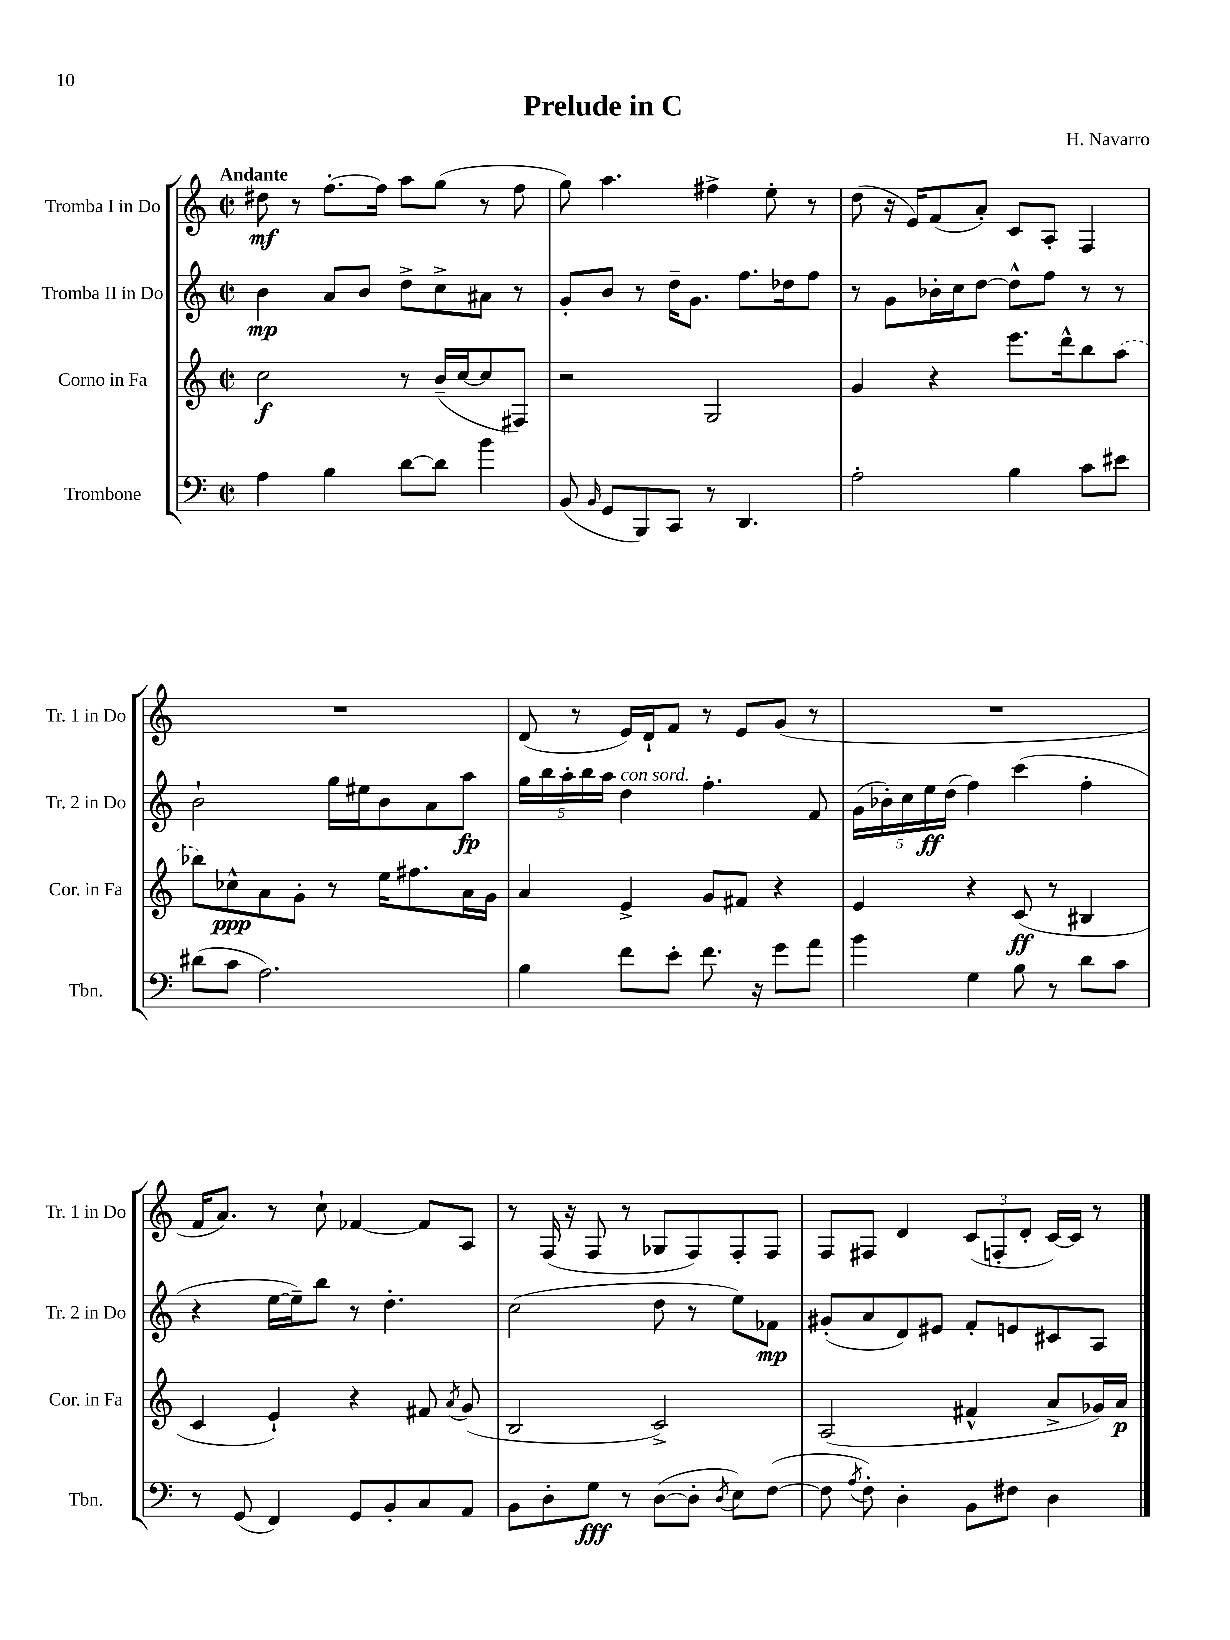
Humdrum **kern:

**kern	**kern	**kern	**kern
*staff4	*staff3	*staff2	*staff1
*clefF4	*clefG2	*clefG2	*clefG2
*k[]	*k[]	*k[]	*k[]
*M2/2	*M2/2	*M2/2	*M2/2
*met(c|)	*met(c|)	*met(c|)	*met(c|)
4A	2cc	4b	8dd#
.	.	.	8r
4B	.	8a	[8.ff'
.	.	8b	.
.	.	.	16ff]
[8d	8r	8dd^	8aa
8d]	(16b~	8cc^	(8gg
.	[16cc	.	.
4b	8cc]	8a#	8r
.	8F#)	8r	8ff
=	=	=	=
(8BB	2r	8g'	8gg)
16qqBB	.	.	.
8GG	.	8b	4.aa
8BBB)	.	8r	.
8CC	.	16dd~	.
.	.	8.g	.
8r	2G	.	4ff#^
4.DD	.	8.ff	.
.	.	.	8ee'
.	.	16dd-	.
.	.	8ff	8r
=	=	=	=
2A'	4g	8r	(8dd
.	.	8g	16r
.	.	.	16e)
.	4r	16b-'	(8f
.	.	16cc	.
.	.	[8dd	8a')
4B	8.eee	8dd^^]	8c
.	.	8ff	8A'
.	16ddd^^	.	.
8c	8bb	8r	4F
8e#	(8aa	8r	.
=	=	=	=
(8d#	8bb-)	2b`	1r
8c	8cc-^^	.	.
2.A)	8a	.	.
.	8g'	.	.
.	8r	16gg	.
.	.	16ee#	.
.	16ee	8b	.
.	8.ff#	.	.
.	.	8a	.
.	16a	8aa	.
.	16g	.	.
=	=	=	=
4B	4a	20gg	(8d
.	.	20bb	.
.	.	20aa'	.
.	.	.	8r
.	.	20bb	.
.	.	20aa	.
8f	4e^	4dd	16e)
.	.	.	16d`
8e'	.	.	8f
8.f	8g	4.ff'	8r
.	8f#	.	8e
16r	.	.	.
8g	4r	.	(8g
8a	.	8f	8r
=	=	=	=
4b	4e	(20g	1r
.	.	20b-')	.
.	.	20cc	.
.	.	20ee	.
.	.	(20dd	.
4G	4r	4ff)	.
8B	(8c	(4ccc	.
8r	8r	.	.
8d	4B#	4ff'	.
8c	.	.	.
=	=	=	=
8r	4c	4r	16f
.	.	.	8.a)
(8GG	.	.	.
4FF)	4e`)	[16ee	8r
.	.	16ee~])	.
.	.	8bb	8cc`
8GG	4r	8r	[4f-
8BB'	.	4.dd'	.
8C	8f#	.	8f-]
.	8qa	.	.
8AA	(8g	.	8A
=	=	=	=
8BB	2B	(2cc	8r
8D'	.	.	(16F
.	.	.	16r
8G	.	.	8F
8r	.	.	8r
([8D	2c^)	8dd	8G-
8D']	.	8r	8F)
8qD	.	.	.
8E)	.	8ee)	8F'
([8F	.	8f-	8F
=	=	=	=
8F]	(2A	(8g#'	8F
8qA	.	.	.
8F')	.	8a	8F#
4D'	.	8d)	4d
.	.	8e#	.
8BB	4f#^^	8f'	(12c
.	.	.	12F'
8F#	.	8e	.
.	.	.	12d'
4D	8a^	8c#	[16c)
.	.	.	16c]
.	16g-)	8A	8r
.	16a	.	.
==	==	==	==
*-	*-	*-	*-
